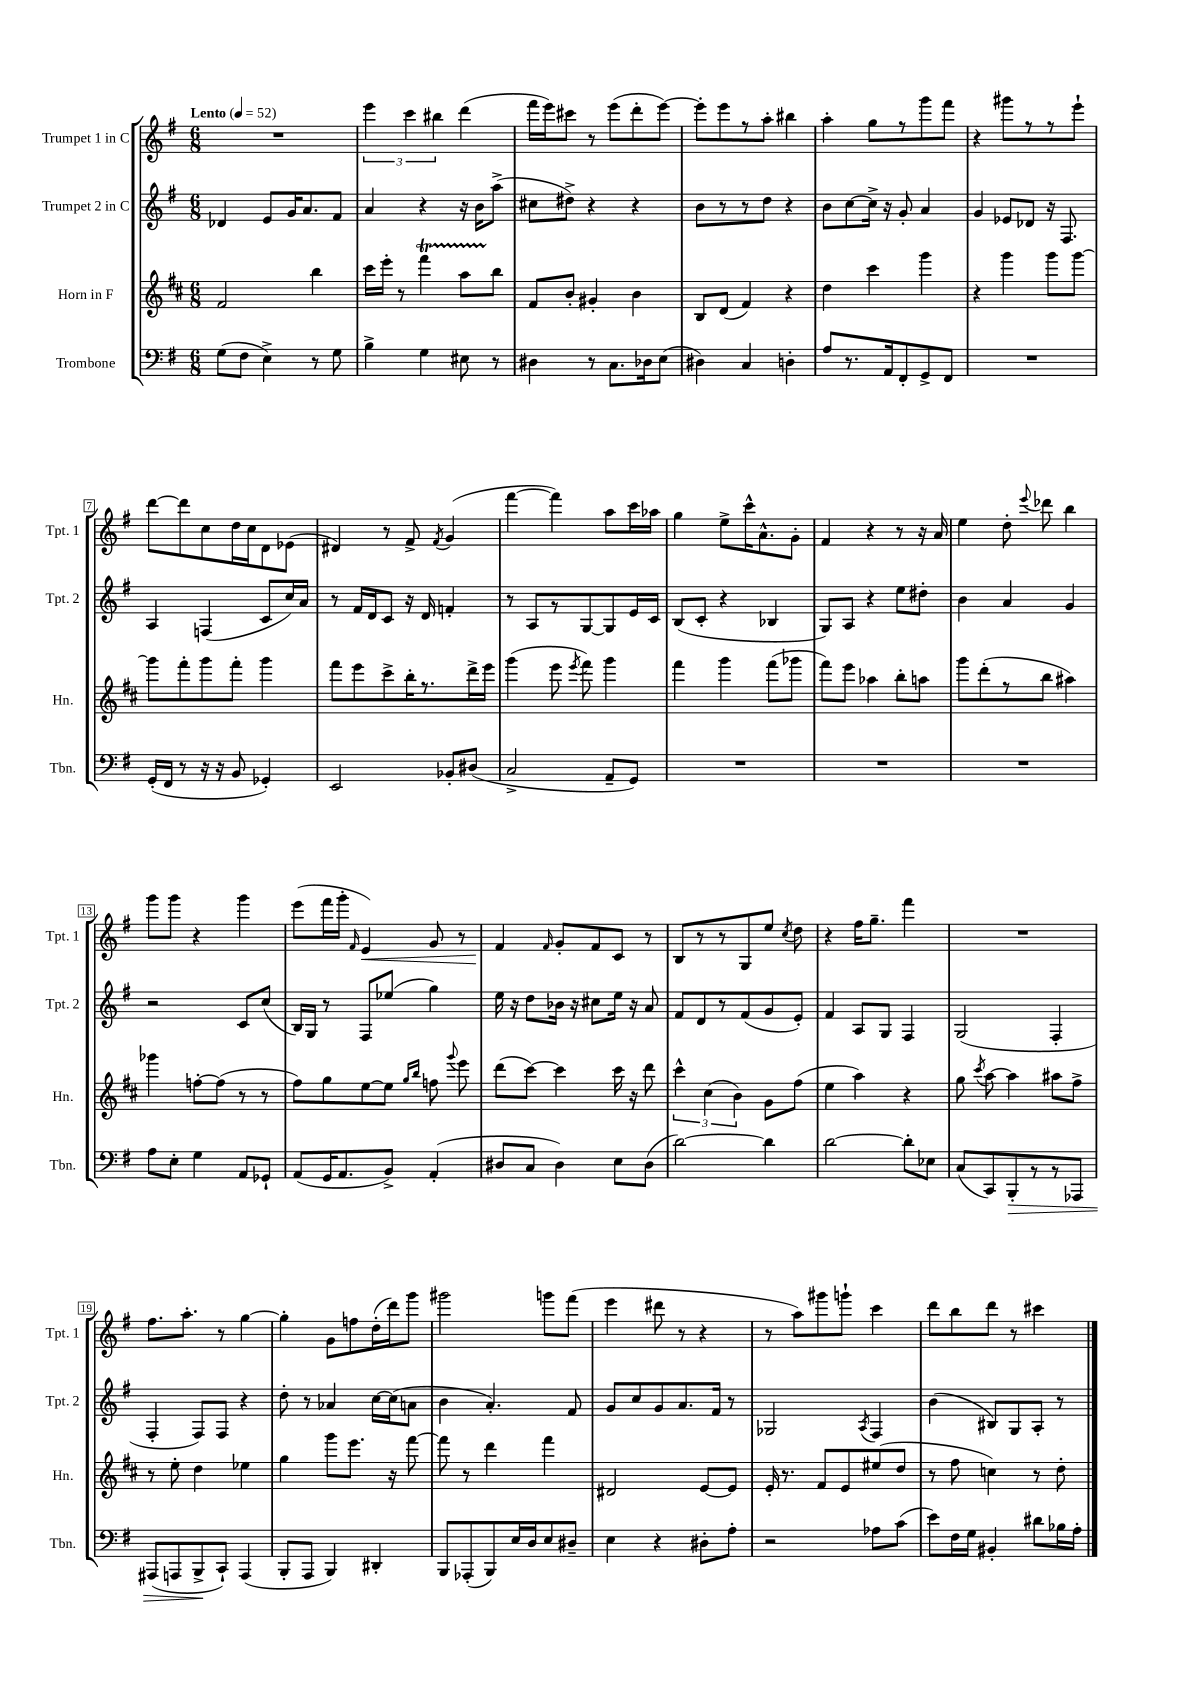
<<
\new StaffGroup <<
\new Staff = "s0" \with { instrumentName = "Trumpet 1 in C" shortInstrumentName = "Tpt. 1" } {
    \clef treble \key g \major \numericTimeSignature \time 6/8 \tempo "Lento" 4 = 52
    \autoBeamOff R2. |
    \tuplet 3/2 { e'''4 c'''4 bis''4 } d'''4( |
    fis'''16[ e'''16) cis'''8] r8 e'''8[( d'''8-. e'''8]~) |
    e'''8[-. e'''8 r8 a''8]-. bis''4 |
    a''4-. g''8[ r8 g'''8 fis'''8] |
    r4 gis'''8[ r8 r8 e'''8]-! |
    d'''8[~ d'''8 c''8 d''16 c''16 d'8 ees'8]( |
    dis'4) r8 fis'8-> \acciaccatura { fis'8 } g'4( |
    fis'''4~ fis'''4) a''8[ c'''16 aes''16] |
    g''4 e''8[-> c'''16-^ a'8.-^ g'8]-. |
    fis'4 r4 r8 r16 a'16 |
    e''4 d''8-. \appoggiatura { e'''8 } des'''8 b''4 |
    g'''8[ g'''8] r4 g'''4 |
    e'''8[( fis'''16 g'''16]-. \grace { fis'16 } e'4\<) g'8 r8 |
    fis'4\! \grace { fis'16 } g'8[-. fis'8 c'8] r8 |
    b8[ r8 r8 g8 e''8] \acciaccatura { c''8 } d''8 |
    r4 fis''16[ g''8.]-- fis'''4 |
    R2. |
    fis''8.[ a''8.]-. r8 g''4~ |
    g''4-. g'8[ f''8 d''16-.( d'''16) g'''8] |
    gis'''2 g'''8[ fis'''8]( |
    e'''4 dis'''8 r8 r4 |
    r8 a''8[) gis'''8 g'''8]-! c'''4 |
    d'''8[ b''8 d'''8] r8 cis'''4 \bar "|." |
}
\new Staff = "s1" \with { instrumentName = "Trumpet 2 in C" shortInstrumentName = "Tpt. 2" } {
    \clef treble \key g \major \numericTimeSignature \time 6/8
    \autoBeamOff des'4 e'8[ g'16 a'8. fis'8] |
    a'4 r4 r16 b'16[ a''8]->( |
    cis''8[ dis''8]->) r4 r4 |
    b'8[ r8 r8 d''8] r4 |
    b'8[ c''8~ c''16]-> r16 g'8-. a'4 |
    g'4 ees'8[ des'8] r16 fis8. |
    a4 f4( c'8[ c''16) a'16] |
    r8 fis'16[ d'16 c'8] r16 d'16 f'4-. |
    r8 a8[ r8 g8~ g8 e'16 c'16] |
    b8[( c'8]-. r4 bes4 |
    g8[) a8] r4 e''8[ dis''8]-. |
    b'4 a'4 g'4 |
    r2 c'8[ c''8]( |
    b16[) g16] r8 fis8[ ees''8]( g''4) |
    e''16 r16 d''8[ bes'16] r16 cis''8[ e''16] r16 a'8 |
    fis'8[ d'8 r8 fis'8( g'8 e'8]-.) |
    fis'4 a8[ g8] fis4 |
    g2( fis4-. |
    fis4-. fis8[) fis8] r4 |
    d''8-. r8 aes'4 c''16[~ c''16( a'8] |
    b'4 a'4.-.) fis'8 |
    g'8[ c''8 g'8 a'8. fis'16] r8 |
    ges2 \acciaccatura { a8 } fis4 |
    b'4( bis8[) g8 a8]-. r8 \bar "|." |
}
\new Staff = "s2" \with { instrumentName = "Horn in F" shortInstrumentName = "Hn." } {
    \clef treble \key d \major \numericTimeSignature \time 6/8
    \autoBeamOff fis'2 b''4 |
    cis'''16[ e'''16]-. r8 fis'''4\startTrillSpan a''8[ b''8]\stopTrillSpan |
    fis'8[ b'8]-. gis'4-. b'4 |
    b8[ d'8]( fis'4) r4 |
    d''4 cis'''4 g'''4 |
    r4 g'''4 g'''8[ g'''8]~ |
    g'''8[ fis'''8-. g'''8 fis'''8]-. g'''4 |
    fis'''8[ e'''8 cis'''8-> b''16-. r8. d'''16-> e'''16] |
    g'''4( e'''8 \acciaccatura { e'''8 } fis'''8) g'''4 |
    fis'''4 g'''4 fis'''8[( ges'''8] |
    fis'''8[) e'''8] aes''4 b''8[-. a''8] |
    g'''8[ d'''8-.( r8 b''8] ais''4) |
    ges'''4 f''8[~-. f''8]( r8 r8 |
    fis''8[) g''8 e''8~ e''8] \grace { g''16[ b''16] } f''8 \appoggiatura { g'''8 } e'''8 |
    d'''8[( cis'''8]~) cis'''4 cis'''16 r16 d'''8 |
    \tuplet 3/2 { cis'''4-^ cis''4( b'4) } g'8[ fis''8]( |
    e''4 a''4) r4 |
    g''8 \acciaccatura { cis'''8 } a''8~ a''4 ais''8[ fis''8]-> |
    r8 e''8-. d''4 ees''4 |
    g''4 g'''8[ e'''8.] r16 fis'''8~ |
    fis'''8 r8 d'''4 fis'''4 |
    dis'2 e'8[~ e'8] |
    e'16-. r8. fis'8[ e'8 eis''8( d''8] |
    r8 fis''8 c''4) r8 d''8-. \bar "|." |
}
\new Staff = "s3" \with { instrumentName = "Trombone" shortInstrumentName = "Tbn." } {
    \clef bass \key g \major \numericTimeSignature \time 6/8
    \autoBeamOff g8[( fis8] e4->) r8 g8 |
    b4-> g4 eis8 r8 |
    dis4 r8 c8.[ des16 e8]( |
    dis4) c4 d4-. |
    a8[ r8. a,16 fis,8-. g,8-> fis,8] |
    R2. |
    g,16[-.( fis,16] r8 r16 r16 b,8 ges,4-.) |
    e,2 bes,8[-. dis8]( |
    c2-> a,8[-- g,8]) |
    R2. |
    R2. |
    R2. |
    a8[ e8]-. g4 a,8[ ges,8]-! |
    a,8[( g,16 a,8. b,8]->) a,4-.( |
    dis8[ c8] dis4) e8[ dis8]( |
    d'2~) d'4 |
    d'2~ d'8[-. ees8] |
    c8[( c,8) b,,8-.\> r8 r8 aes,,8] |
    ais,,8[( a,,8 b,,8->\! c,8]-!) a,,4( |
    b,,8[-. a,,8] b,,4) dis,4-. |
    b,,8[ aes,,8-.( b,,8) e16 d16 e8 dis8]-- |
    e4 r4 dis8[-. a8]-. |
    r2 aes8[ c'8]( |
    e'8[) fis16 g16] bis,4-. dis'8[ bes16 a16]-. \bar "|." |
}
>>
>>
\layout { \context { \Score \override BarNumber.stencil = #(make-stencil-boxer 0.1 0.3 ly:text-interface::print) } }
